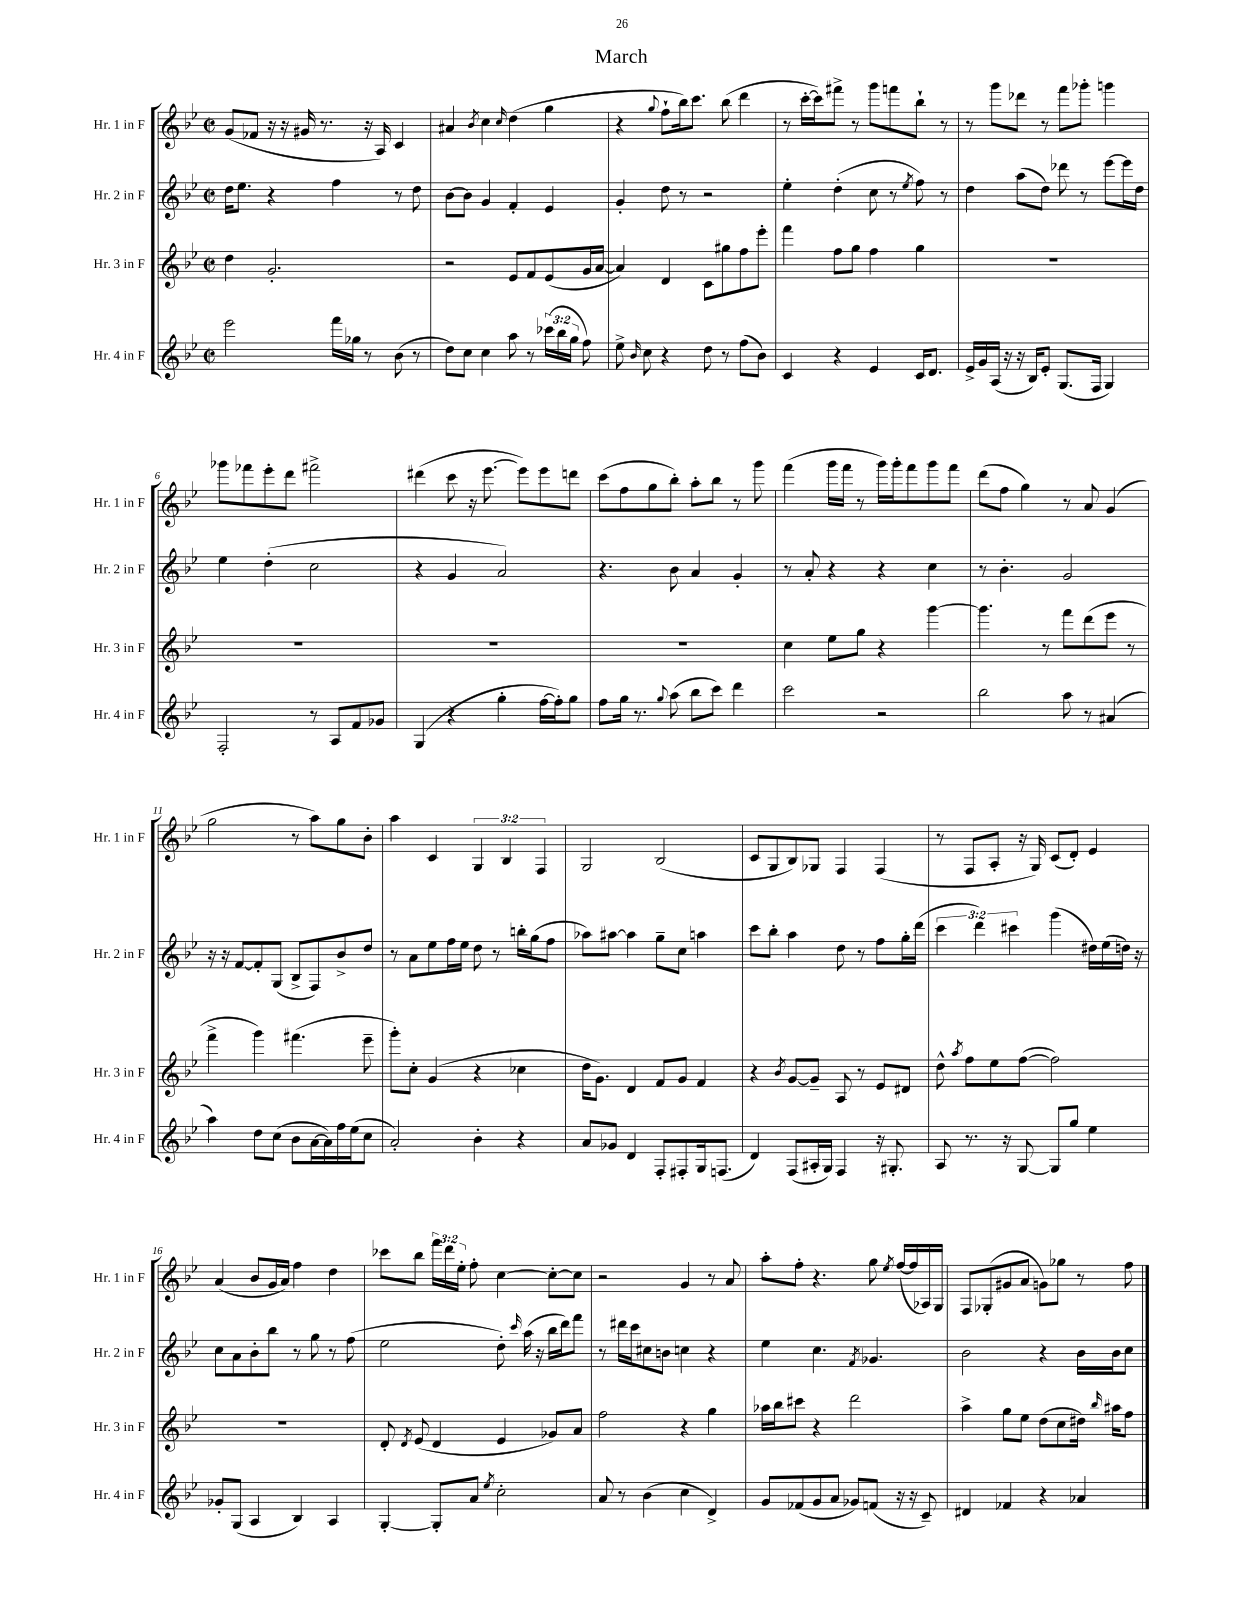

**kern	**kern	**kern	**kern
*part4	*part3	*part2	*part1
*staff4	*staff3	*staff2	*staff1
*I"Hr. 4 in F	*I"Hr. 3 in F	*I"Hr. 2 in F	*I"Hr. 1 in F
*I'Hr. 4 in F	*I'Hr. 3 in F	*I'Hr. 2 in F	*I'Hr. 1 in F
*clefG2	*clefG2	*clefG2	*clefG2
*k[b-e-]	*k[b-e-]	*k[b-e-]	*k[b-e-]
*M2/2	*M2/2	*M2/2	*M2/2
*met(c|)	*met(c|)	*met(c|)	*met(c|)
=1	=1	=1	=1
2eee-\	4dd\	16dd\KL	(8g/L
.	.	8.ee-\J	.
.	.	.	8f-X/J
.	2.g'/	4r	16r
.	.	.	16r
.	.	.	16g#X/
.	.	.	8.r
16fff\LL	.	4ff\	.
16gg-X\JJ	.	.	.
8r	.	.	16r
.	.	.	16A/)
(8b-\	.	8r	4c/
8r	.	8dd\	.
=2	=2	=2	=2
8dd\L)	2r	[8b-\L	4a#X/
8cc\J	.	8b-\J]	.
.	.	.	8qb-/
4cc\	.	4g/	4cc\
.	.	.	16qqcc/
8aa\	8e-/L	4f'/	(4dd\
8r	8f/	.	.
(24ccc-X\LL	(8e-/	4e-/	4gg\
24bb-\	.	.	.
24gg\JJ	.	.	.
8ff\)	16g/L	.	.
.	[16a/JJ	.	.
=3	=3	=3	=3
8ee-^\	4a/])	4g'/	4r
16qqb-/	.	.	.
8cc\	.	.	.
.	.	.	8qqgg/
4r	4d/	8dd\	8ff`\L
.	.	8r	16bb-\k)
.	.	.	8.ccc\J
8dd\	8c\L	2r	.
8r	8gg#X\	.	(8bb-\
(8ff\L	8ff\	.	4ddd\
8b-\J)	8eee-'\J	.	.
=4	=4	=4	=4
4c/	4fff\	4ee-'\	8r
.	.	.	[16ccc'\LL
.	.	.	16ccc\J])
4r	8ff\L	(4dd'\	8fff#X^\J
.	8gg\J	.	8r
4e-/	4ff\	8cc\	8ggg\L
.	.	8r	8fffn\
.	.	8qee-/	.
16c/KL	4gg\	8ff\)	8bb-`\J
8.d/J	.	.	.
.	.	8r	8r
=5	=5	=5	=5
16e-^/LL	1r	4dd\	8r
16g/	.	.	.
(16A/JJ	.	.	8ggg\L
16r	.	.	.
16r	.	(8aa\L	8ddd-X\J
16B-/KL)	.	.	.
8e-'/J	.	8dd\J)	8r
(8.G/L	.	8ddd-X\	8fff\L
.	.	8r	8ggg-X'\J
16F/Jk	.	.	.
4G/)	.	[8eee-\L	4gggn\
.	.	16eee-\L]	.
.	.	16dd\JJ	.
!!LO:LB:g=z
=6	=6	=6	=6
2F'/	1r	4ee-\	8ggg-X\L
.	.	.	8fff-X\
.	.	(4dd'\	8eee-'\
.	.	.	8ddd\J
8r	.	2cc\	2fff#X^\
8A/L	.	.	.
8f/	.	.	.
8g-X/J	.	.	.
=7	=7	=7	=7
(4G/	1r	4r	(4ddd#X\
4r	.	4g/	8ccc\
.	.	.	16r
.	.	.	[8.eee-\
4gg'\	.	2a/)	.
.	.	.	8eee-\L])
[16ff\LL	.	.	8eee-\
16ff'\J])	.	.	.
8gg\J	.	.	8dddn\J
=8	=8	=8	=8
8ff\L	1r	4.r	(8ccc\L
16gg\Jk	.	.	8ff\
8.r	.	.	.
.	.	.	8gg\
8qqgg/	.	.	.
(8aa\	.	8b-\	8bb-'\J)
8bb-\L	.	4a/	8aa'\L
8ccc\J)	.	.	8bb-\J
4ddd\	.	4g'/	8r
.	.	.	8ggg\
=9	=9	=9	=9
2ccc\	4cc\	8r	(4fff\
.	.	8a'/	.
.	8ee-\L	4r	16ggg\LL
.	.	.	16fff\JJ
.	8gg\J	.	8r
2r	4r	4r	16ggg\LL)
.	.	.	16ggg'\J
.	.	.	8fff\
.	[4ggg\	4cc\	8ggg\
.	.	.	8fff\J
=10	=10	=10	=10
2bb-\	4.ggg\]	8r	(8ddd\L
.	.	4.b-'\	8ff\J
.	.	.	4gg\)
.	8r	.	.
8aa\	8fff\L	2g/	8r
8r	(8ddd\	.	8a/
(4a#X/	8eee-\J	.	(4g/
.	8r	.	.
!!LO:LB:g=z
=11	=11	=11	=11
4aa\)	4fff^\	16r	2gg\
.	.	16r	.
.	.	[8f/L	.
8dd\L	4ggg\)	8f'/]	.
(8cc\J	.	(8G/J	.
8b-\L	(4.fff#X\	8B-^/L	8r
[16a\L	.	8F/)	8aa\L)
16a\])	.	.	.
16ff\	.	8b-^/	8gg\
(16ee-\J	.	.	.
8cc\J	8eee-~\	8dd/J	8b-'\J
=12	=12	=12	=12
2a'/)	8ggg'\L)	8r	4aa\
.	8cc'\J	8a\L	.
.	(4g/	8ee-\	4c/
.	.	16ff\L	.
.	.	16ee-\JJ	.
4b-'\	4r	8dd\	6G/
.	.	8r	.
.	.	.	6B-/
4r	4cc-X\	16bbn'\LL	.
.	.	(16gg\J	.
.	.	.	6F/
.	.	8ff\J	.
=13	=13	=13	=13
8a/L	16dd\KL	8aa-X\L)	2G/
.	8.g\J)	.	.
8g-X/J	.	[8aa#X\J	.
4d/	4d/	4aa#\]	.
8F'/L	8f/L	8gg~\L	(2B-/
8F#X'/	8g/J	8cc\J	.
16G/k	4f/	4aan\	.
(8.Fn/J	.	.	.
=14	=14	=14	=14
4d/)	4r	8ccc\L	8c/L
.	.	8bb-'\J	8G/
.	8qb-/	.	.
(8F/L	[8g/L	4aa\	8B-/)
16A#X'/L	8g~/J]	.	8G-X/J
16G/JJ)	.	.	.
4F/	8A/	8dd\	4F/
.	8r	8r	.
16r	8e-/L	8ff\L	(4F/
8.G#X'/	.	.	.
.	8d#X/J	16gg'\L	.
.	.	(16ddd\JJ	.
=15	=15	=15	=15
8A/	8dd^^\	6ccc\	8r
.	8qaa/	.	.
8.r	8ff\L	.	8F/L
.	.	6ddd\)	.
.	8ee-\	.	8A'/J
16r	.	.	.
.	.	6ccc#X\	.
[8G/	([8ff\J	.	16r
.	.	.	16G/)
8G/L]	2ff\])	(4ggg\	(8c/L
8gg/J	.	.	8d'/J)
4ee-\	.	16dd#X\LL)	4e-/
.	.	(16ee-\	.
.	.	16ddn\JJ)	.
.	.	16r	.
!!LO:LB:g=z
=16	=16	=16	=16
8g-X'/L	1r	8cc\L	(4a/
(8G/J	.	8a\	.
4A/	.	8b-'\	8b-/L
.	.	8bb-\J	16g/L
.	.	.	16a/JJ)
4B-/)	.	8r	4ff\
.	.	8gg\	.
4A/	.	8r	4dd\
.	.	(8ff\	.
=17	=17	=17	=17
[4G'/	8d'/	2ee-\	8ccc-X\L
.	8qd/	.	.
.	(8e-/	.	8bb-\J
8G'/L]	4d/	.	24fff\LL
.	.	.	24ddd\
.	.	.	24ee-'\JJ
8a/J	.	.	8ff'\
8qee-/	.	.	.
2cc'\	4e-/	8dd'\)	[4cc\
.	.	16qqccc/	.
.	.	(16aa\	.
.	.	16r	.
.	8g-X/L)	16bb-\LL	8cc'\L_
.	.	16ddd\J)	.
.	8a/J	8fff\J	8cc\J]
=18	=18	=18	=18
8a/	2ff\	8r	2r
8r	.	16ddd#X\LL	.
.	.	16ccc\J	.
(4b-\	.	8cc#X\	.
.	.	8bn\J	.
4cc\	4r	4ccn\	4g/
4d^/)	4gg\	4r	8r
.	.	.	8a/
=19	=19	=19	=19
8g/L	16aa-X\LL	4ee-\	8aa'\L
.	16bb-\J	.	.
(8f-X/	8ccc#X\J	.	8ff'\J
8g/	4r	4.cc\	4.r
8a/J	.	.	.
8g-X/L)	2ddd\	.	.
.	.	8qf/	.
(8fn/J	.	4.g-X/	8gg\
.	.	.	8qee-/
16r	.	.	([16ff/LL
16r	.	.	16ff/]
8c~/)	.	.	16A-X/)
.	.	.	16G/JJ
=20	=20	=20	=20
4d#X/	4aa^\	2b-\	8F/L
.	.	.	(8G-X'/
4f-X/	8gg\L	.	8g#X/
.	8ee-\J	.	8a/J
4r	(8dd\L	4r	8gn\L)
.	8cc\	.	8gg-X\J
4a-X/	16dd#X\Jk)	16b-\LL	8r
.	16qqbb-/	.	.
.	16aa#X\KL	16b-\J	.
.	8ff\J	8cc\J	8ff\
==	==	==	==
*-	*-	*-	*-
